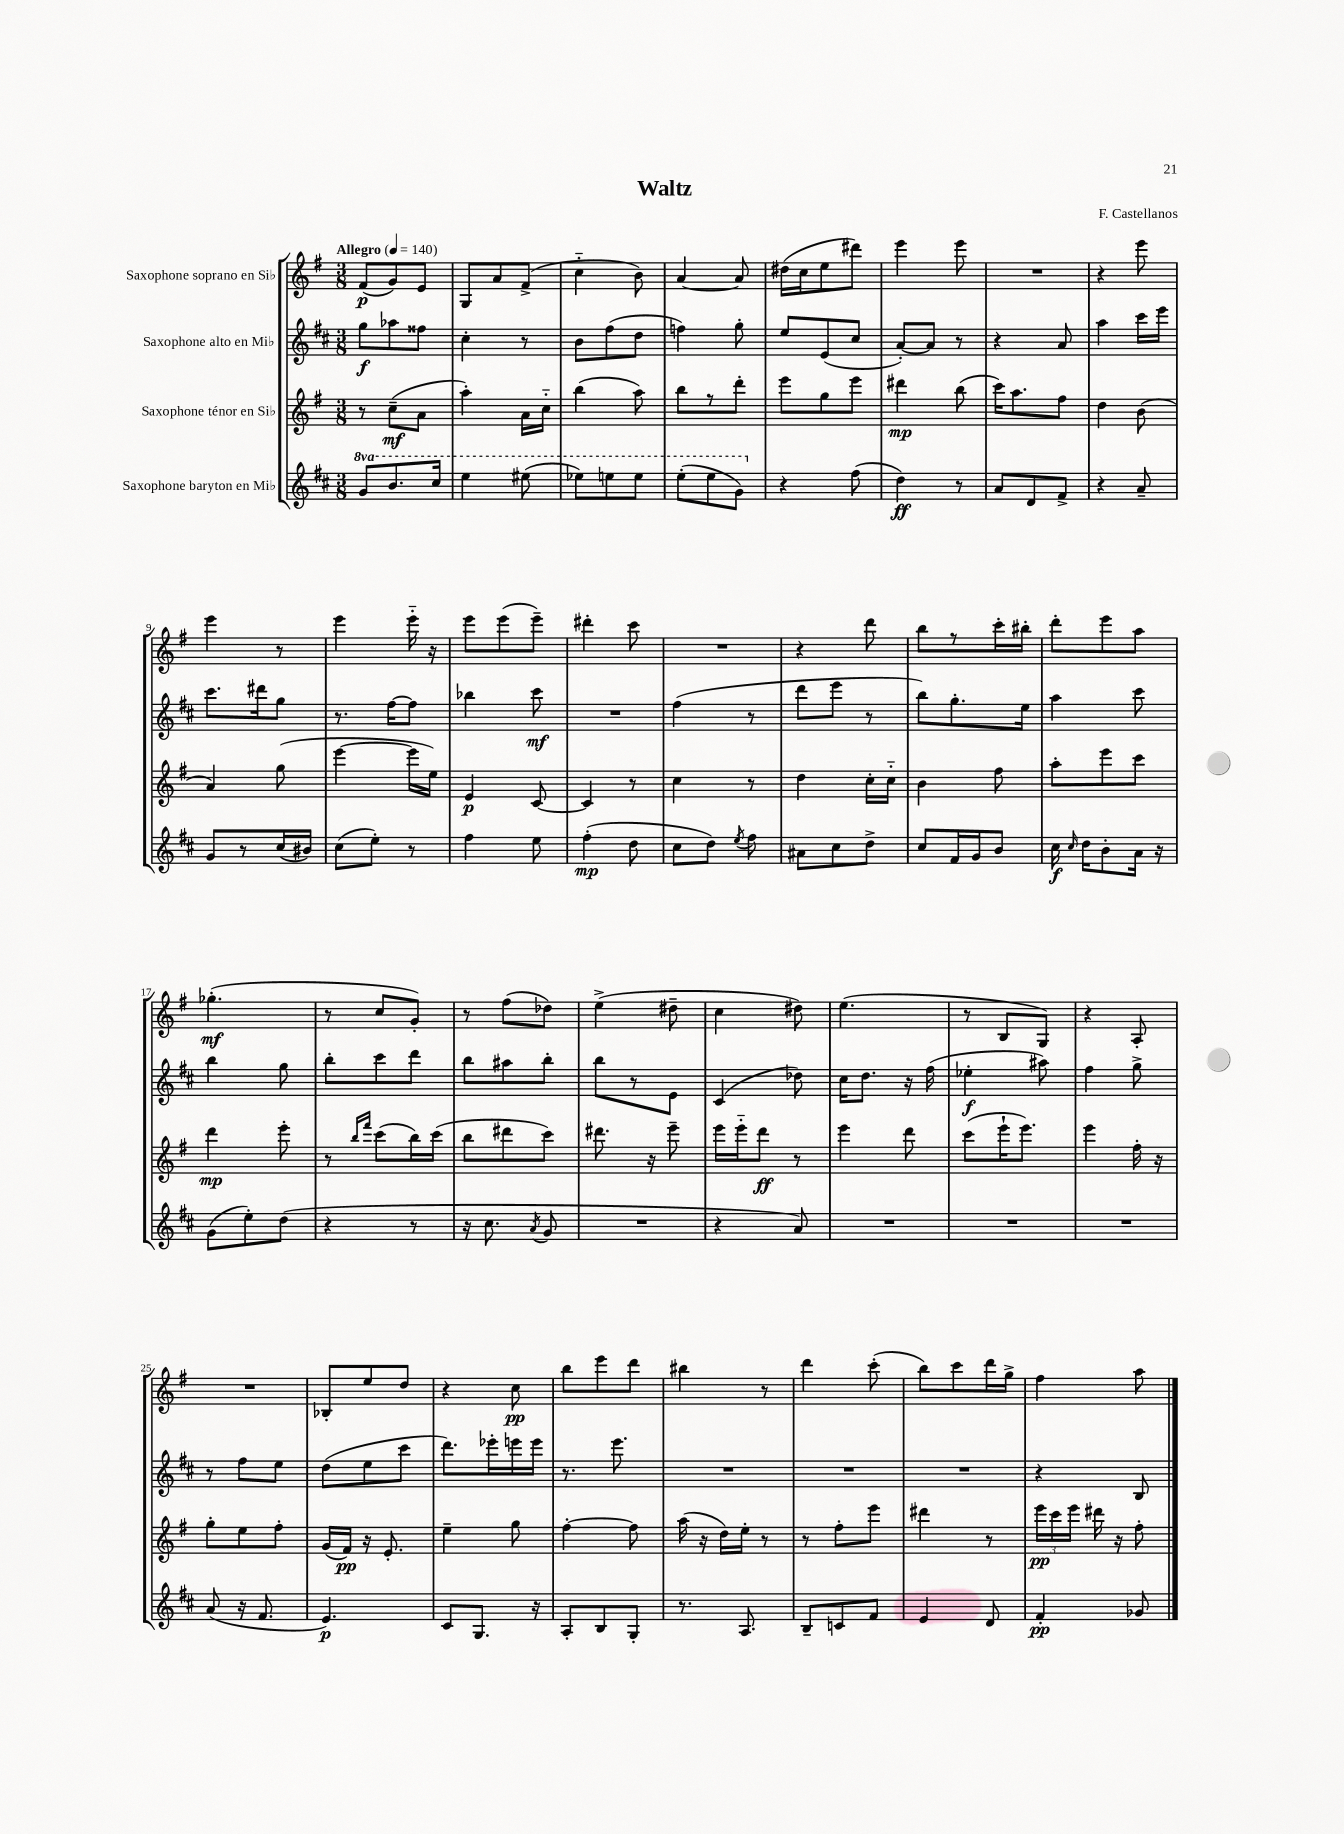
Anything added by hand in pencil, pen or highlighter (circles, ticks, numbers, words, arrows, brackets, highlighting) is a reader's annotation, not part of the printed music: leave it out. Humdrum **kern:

**kern	**kern	**kern	**kern
*staff4	*staff3	*staff2	*staff1
*clefG2	*clefG2	*clefG2	*clefG2
*k[f#c#]	*k[f#]	*k[f#c#]	*k[f#]
*M3/8	*M3/8	*M3/8	*M3/8
*MM140	*MM140	*MM140	*MM140
8gg/L	8r	8gg\L	(8f#/L
8.bb/	(8cc~\L	8aa-\	8g/)
.	8a\J	8ff##\J	8e/J
16ccc#/Jk	.	.	.
=	=	=	=
4eee\	4aa'\)	4cc#'\	8G/L
.	.	.	8a/
(8eee#\	16a\LL	8r	(8f#^/J
.	16cc'~\JJ	.	.
=	=	=	=
8eee-\L)	(4bb\	8b\L	4cc'~\
8eee\	.	(8ff#\	.
8eee\J	8aa\)	8dd\J	8b\)
=	=	=	=
(8eee'\L	8bb\L	4ff\)	[4a/
8eee\	8r	.	.
8gg\J)	8ddd'\J	8gg'\	8a/]
=	=	=	=
4r	8eee\L	8ee/L	(16dd#\LL
.	.	.	16cc\J
.	8gg\	(8e/	8ee\
(8ff#\	8eee\J	8cc#/J	8ddd#\J)
=	=	=	=
4dd\)	4ddd#\	[8a'/L)	4eee\
.	.	8a/]J	.
8r	(8bb\	8r	8eee\
=	=	=	=
8a/L	16ccc\LK)	4r	4.r
.	8.aa\	.	.
8d/	.	.	.
8f#^/J	8ff#\J	8a/	.
=	=	=	=
4r	4dd\	4aa\	4r
8a~/	(8b\	16ccc#\LL	8eee\
.	.	16eee\JJ	.
=	=	=	=
8g/L	4a/)	8.ccc#\L	4eee\
8r	.	.	.
.	.	16ddd#\k	.
(16cc#/L	(8gg\	8gg\J	8r
16b#/JJ)	.	.	.
=	=	=	=
(8cc#\L	[4eee\	8.r	4eee\
8ee'\J)	.	.	.
.	.	[16ff#\LK	.
8r	16eee\]LL	8ff#\]J	16eee'~\
.	16ee\JJ)	.	16r
=	=	=	=
4ff#\	4e/	4bb-\	8eee\L
.	.	.	(8eee\
8ee\	[8c/	8ccc#\	8eee~\J)
=	=	=	=
(4ff#'\	4c/]	4.r	4ddd#'\
8dd\	8r	.	8ccc\
=	=	=	=
8cc#\L	4cc\	(4ff#\	4.r
8dd\J)	.	.	.
8qee/	.	.	.
8ff#\	8r	8r	.
=	=	=	=
8a#\L	4dd\	8ddd\L	4r
8cc#\	.	8eee\J	.
8dd^\J	16cc'\LL	8r	8ddd\
.	16cc'~\JJ	.	.
=	=	=	=
8cc#/L	4b\	8bb\L)	8bb\L
16f#/L	.	8.gg'\	8r
16g/J	.	.	.
8b/J	8ff#\	.	16ccc'\L
.	.	16ee\Jk	16bb#'\JJ
=	=	=	=
16cc#\	8aa'\L	4aa\	8ddd'\L
16qqcc#/	.	.	.
16dd\LK	.	.	.
8b'\	8eee\	.	8eee\
16a\Jk	8ccc\J	8ccc#\	8aa\J
16r	.	.	.
=	=	=	=
(8g\L	4ddd\	4bb\	(4.gg-'\
8ee'\)	.	.	.
(8dd\J	8eee'\	8gg\	.
=	=	=	=
4r	8r	8bb'\L	8r
.	16qqbb/LL	.	.
.	16qqfff#/JJ	.	.
.	(8ccc\L	8ccc#\	8cc/L
8r	16bb\L)	8ddd\J	8g'/J)
.	(16ccc\JJ	.	.
=	=	=	=
16r	8bb\L	8bb\L	8r
8.cc#\	.	.	.
.	8ddd#\	8aa#\	(8ff#\L
8qa/	.	.	.
8g/	8ccc\J)	8bb'\J	8dd-\J)
=	=	=	=
4.r	8.ddd#\	8bb\L	(4ee^\
.	.	8r	.
.	16r	.	.
.	8eee~\	8e\J	8dd#~\
=	=	=	=
4r	16eee\LL	(4c#/	4cc\
.	16eee'~\J	.	.
.	8ddd\J	.	.
8a/)	8r	8dd-\)	8dd#\)
=	=	=	=
4.r	4eee\	16cc#\LK	(4.ee\
.	.	8.dd\J	.
.	8ddd\	16r	.
.	.	(16ff#\	.
=	=	=	=
4.r	(8ccc\L	4ee-'\	8r
.	16eee`\K	.	8B/L
.	8.eee\J)	.	.
.	.	8aa#\)	8G/J)
=	=	=	=
4.r	4eee\	4ff#\	4r
.	16ff#'\	8gg^\	8A'/
.	16r	.	.
=	=	=	=
(8a/	8gg'\L	8r	4.r
16r	8ee\	8ff#\L	.
8.f#/	.	.	.
.	8ff#'\J	8ee\J	.
=	=	=	=
4.e/)	(16g/LL	(8dd\L	8B-'/L
.	16f#/JJ)	.	.
.	16r	8ee\	8ee/
.	8.e'/	.	.
.	.	8ccc#\J	8dd/J
=	=	=	=
8c#/L	4ee~\	8.ddd\L)	4r
8.G/J	.	.	.
.	.	16eee-'\L	.
.	8gg\	16eee\	8cc\
16r	.	16eee\JJ	.
=	=	=	=
8A'/L	[4ff#'\	8.r	8bb\L
8B/	.	.	8eee\
.	.	8.eee\	.
8G'/J	8ff#\]	.	8ddd\J
=	=	=	=
8.r	(16aa\	4.r	4bb#\
.	16r	.	.
.	16dd\LL)	.	.
8.A/	16ee'\JJ	.	.
.	8r	.	8r
=	=	=	=
8B~/L	8r	4.r	4ddd\
8c/	8ff#'\L	.	.
8f#/J	8eee\J	.	(8ccc'\
=	=	=	=
4e/	4ddd#\	4.r	8bb\L)
.	.	.	8ccc\
8d/	8r	.	16ddd\L
.	.	.	16gg^\JJ
=	=	=	=
4f#'/	24eee\LL	4r	4ff#\
.	24ccc\	.	.
.	24eee\JJ	.	.
.	16ddd#\	.	.
.	16r	.	.
8g-/	8ff#'\	8B/	8aa\
==	==	==	==
*-	*-	*-	*-
